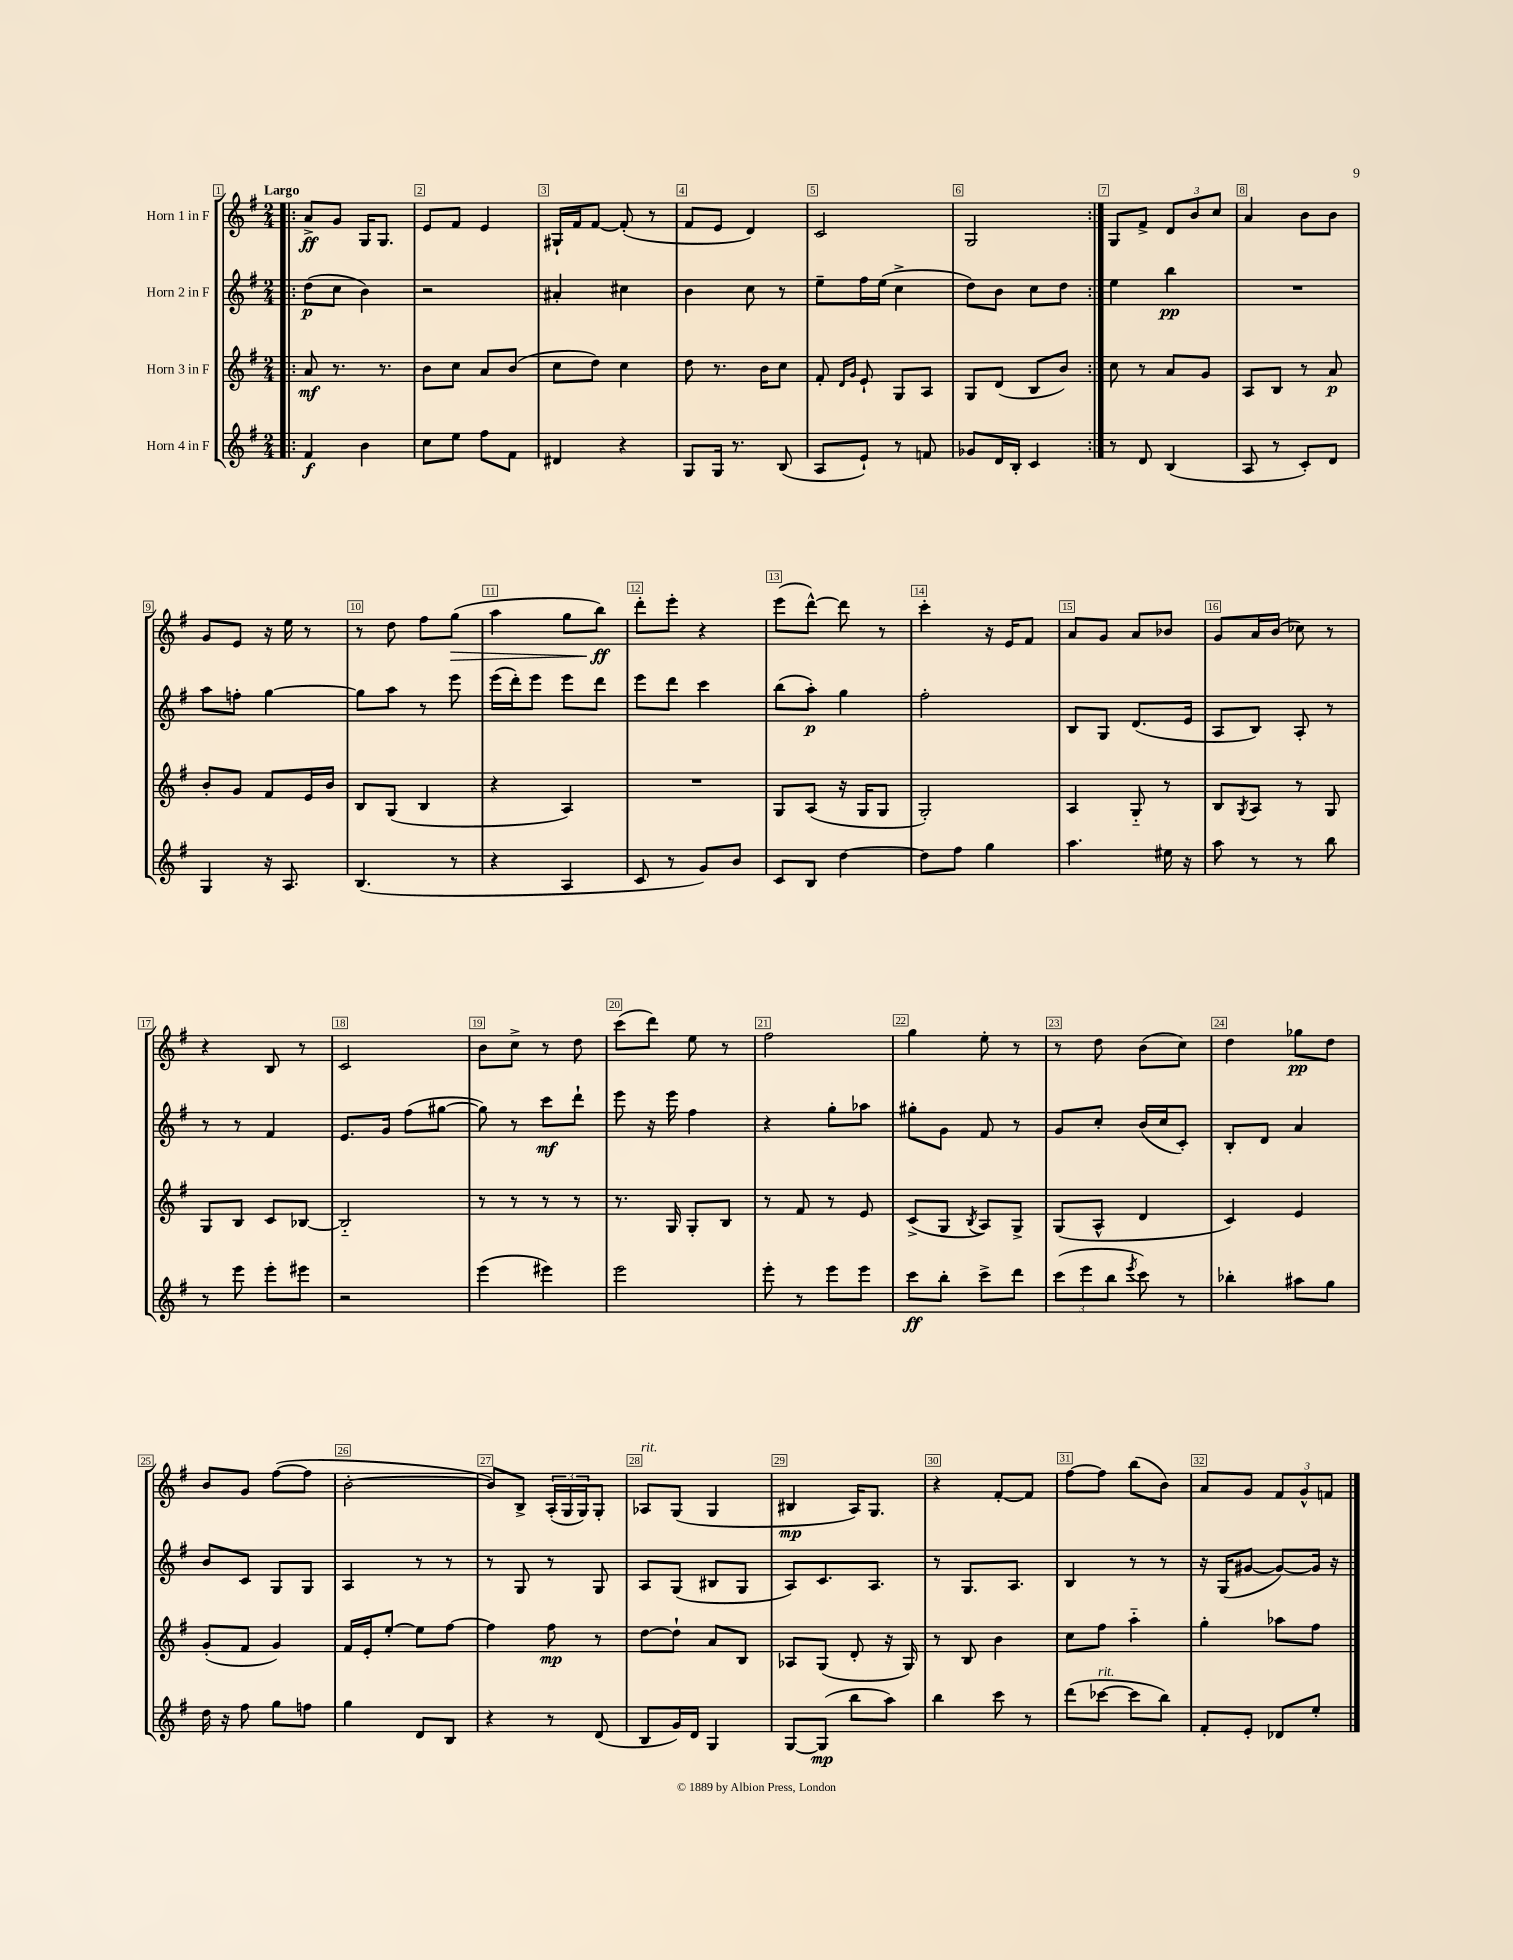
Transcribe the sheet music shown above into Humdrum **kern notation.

**kern	**dynam	**kern	**dynam	**kern	**dynam	**kern	**dynam
*part4	*part4	*part3	*part3	*part2	*part2	*part1	*part1
*staff4	*staff4	*staff3	*staff3	*staff2	*staff2	*staff1	*staff1
*I"Horn 4 in F	*	*I"Horn 3 in F	*	*I"Horn 2 in F	*	*I"Horn 1 in F	*
*clefG2	*	*clefG2	*	*clefG2	*	*clefG2	*
*k[f#]	*	*k[f#]	*	*k[f#]	*	*k[f#]	*
*M2/4	*	*M2/4	*	*M2/4	*	*M2/4	*
=1!|:	=1!|:	=1!|:	=1!|:	=1!|:	=1!|:	=1!|:	=1!|:
!	!	!	!	!	!	!LO:TX:a:B:t=Largo	!
4f#/	f	8a/	mf	(8dd\L	p	8a^/L	ff
.	.	8.r	.	8cc\J	.	8g/J	.
4b\	.	.	.	4b\)	.	16G/KL	.
.	.	8.r	.	.	.	8.G/J	.
=2	=2	=2	=2	=2	=2	=2	=2
8cc\L	.	8b\L	.	2r	.	8e/L	.
8ee\J	.	8cc\J	.	.	.	8f#/J	.
8ff#\L	.	8a/L	.	.	.	4e/	.
8f#\J	.	(8b/J	.	.	.	.	.
=3	=3	=3	=3	=3	=3	=3	=3
4d#X/	.	8cc\L	.	4a#X'/	.	16G#X`/LL	.
.	.	.	.	.	.	16f#/J	.
.	.	8dd\J)	.	.	.	[8f#/J	.
4r	.	4cc\	.	4cc#X\	.	(8f#'/]	.
.	.	.	.	.	.	8r	.
=4	=4	=4	=4	=4	=4	=4	=4
8G/L	.	8dd\	.	4b\	.	8f#/L	.
16G/Jk	.	8.r	.	.	.	8e/J	.
8.r	.	.	.	.	.	.	.
.	.	.	.	8cc\	.	4d/)	.
.	.	16b\KL	.	.	.	.	.
(8B/	.	8cc\J	.	8r	.	.	.
=5	=5	=5	=5	=5	=5	=5	=5
8A/L	.	8f#'/	.	8ee~\L	.	2c/	.
.	.	16qqd/LL	.	.	.	.	.
.	.	16qqg/JJ	.	.	.	.	.
8e`/J)	.	8e`/	.	16ff#\L	.	.	.
.	.	.	.	(16ee\JJ	.	.	.
8r	.	8G/L	.	4cc^\	.	.	.
8fn/	.	8A/J	.	.	.	.	.
=6	=6	=6	=6	=6	=6	=6	=6
8g-X/L	.	8G/L	.	8dd\L)	.	2G/	.
16d/L	.	(8d/J	.	8b\J	.	.	.
16B'/JJ	.	.	.	.	.	.	.
4c/	.	8B/L	.	8cc\L	.	.	.
.	.	8b/J)	.	8dd\J	.	.	.
=7:|!	=7:|!	=7:|!	=7:|!	=7:|!	=7:|!	=7:|!	=7:|!
8r	.	8cc\	.	4ee\	.	8G/L	.
8d/	.	8r	.	.	.	8f#^/J	.
(4B/	.	8a/L	.	4bb\	pp	12d/L	.
.	.	.	.	.	.	12b/	.
.	.	8g/J	.	.	.	.	.
.	.	.	.	.	.	12cc/J	.
=8	=8	=8	=8	=8	=8	=8	=8
8A/	.	8A/L	.	2r	.	4a/	.
8r	.	8B/J	.	.	.	.	.
8c'/L)	.	8r	.	.	.	8b\L	.
8d/J	.	8a/	p	.	.	8b\J	.
!!LO:LB:g=z
=9	=9	=9	=9	=9	=9	=9	=9
4G/	.	8b'/L	.	8aa\L	.	8g/L	.
.	.	8g/J	.	8ffn'\J	.	8e/J	.
16r	.	8f#/L	.	[4gg\	.	16r	.
8.A/	.	.	.	.	.	16ee\	.
.	.	16e/L	.	.	.	8r	.
.	.	16b/JJ	.	.	.	.	.
=10	=10	=10	=10	=10	=10	=10	=10
(4.B/	.	8B/L	.	8gg\L]	.	8r	.
.	.	(8G/J	.	8aa\J	.	8dd\	.
.	.	4B/	.	8r	.	8ff#\L	.
!	!	!	!	!	!	!	!LO:HP:b
8r	.	.	.	8eee\	.	(8gg\J	>
=11	=11	=11	=11	=11	=11	=11	=11
4r	.	4r	.	(16eee\LL	.	4aa\	.
.	.	.	.	16ddd'\J)	.	.	.
.	.	.	.	8eee\J	.	.	.
4A/	.	4A/)	.	8eee\L	.	8gg\L	.
.	.	.	.	8ddd\J	.	8bb\J)	ff
.	.	.	.	.	.	.	]
=12	=12	=12	=12	=12	=12	=12	=12
8c/	.	2r	.	8eee\L	.	8ddd'\L	.
8r	.	.	.	8ddd\J	.	8eee'\J	.
8g/L)	.	.	.	4ccc\	.	4r	.
8b/J	.	.	.	.	.	.	.
=13	=13	=13	=13	=13	=13	=13	=13
8c/L	.	8G/L	.	(8bb\L	.	(8eee\L	.
8B/J	.	(8A/J	.	8aa'\J)	p	[8ddd^^\J)	.
[4dd\	.	16r	.	4gg\	.	8ddd\]	.
.	.	16G/KL	.	.	.	.	.
.	.	8G/J	.	.	.	8r	.
=14	=14	=14	=14	=14	=14	=14	=14
8dd\L]	.	2G'/)	.	2ff#'\	.	4ccc'\	.
8ff#\J	.	.	.	.	.	.	.
4gg\	.	.	.	.	.	16r	.
.	.	.	.	.	.	16e/KL	.
.	.	.	.	.	.	8f#/J	.
=15	=15	=15	=15	=15	=15	=15	=15
4.aa\	.	4A/	.	8B/L	.	8a/L	.
.	.	.	.	8G/J	.	8g/J	.
.	.	8G/	.	(8.d/L	.	8a/L	.
16ee#X\	.	8r	.	.	.	8b-X/J	.
16r	.	.	.	16e/Jk	.	.	.
=16	=16	=16	=16	=16	=16	=16	=16
8aa\	.	8B/L	.	8A/L	.	8g/L	.
.	.	8qG/	.	.	.	.	.
8r	.	8A/J	.	8B/J)	.	16a/L	.
.	.	.	.	.	.	(16b/JJ	.
8r	.	8r	.	8A'/	.	8cc-X\)	.
8bb\	.	8G/	.	8r	.	8r	.
!!LO:LB:g=z
=17	=17	=17	=17	=17	=17	=17	=17
8r	.	8G/L	.	8r	.	4r	.
8eee\	.	8B/J	.	8r	.	.	.
8eee'\L	.	8c/L	.	4f#/	.	8B/	.
8eee#X\J	.	[8B-X/J	.	.	.	8r	.
=18	=18	=18	=18	=18	=18	=18	=18
2r	.	2B-/]	.	8.e/L	.	2c/	.
.	.	.	.	16g/Jk	.	.	.
.	.	.	.	(8ff#\L	.	.	.
.	.	.	.	[8gg#X\J	.	.	.
=19	=19	=19	=19	=19	=19	=19	=19
(4eee\	.	8r	.	8gg#\])	.	8b\L	.
.	.	8r	.	8r	.	8cc^\J	.
4eee#X\)	.	8r	.	8ccc\L	mf	8r	.
.	.	8r	.	8ddd`\J	.	8dd\	.
=20	=20	=20	=20	=20	=20	=20	=20
2eee\	.	8.r	.	8eee\	.	(8ccc\L	.
.	.	.	.	16r	.	8ddd\J)	.
.	.	16G/	.	16eee\	.	.	.
.	.	8G'/L	.	4ff#\	.	8ee\	.
.	.	8B/J	.	.	.	8r	.
=21	=21	=21	=21	=21	=21	=21	=21
8eee'\	.	8r	.	4r	.	2ff#\	.
8r	.	8f#/	.	.	.	.	.
8eee\L	.	8r	.	8gg'\L	.	.	.
8eee\J	.	8e/	.	8aa-X\J	.	.	.
=22	=22	=22	=22	=22	=22	=22	=22
8ccc\L	ff	(8c^/L	.	8gg#X'\L	.	4gg\	.
8bb'\J	.	8G/J	.	8g\J	.	.	.
.	.	8qB/	.	.	.	.	.
8ccc^\L	.	8A/L)	.	8f#/	.	8ee'\	.
8ddd\J	.	8G^/J	.	8r	.	8r	.
=23	=23	=23	=23	=23	=23	=23	=23
(12ccc\L	.	(8G/L	.	8g/L	.	8r	.
12eee\	.	.	.	.	.	.	.
.	.	8A^^/J	.	8cc'/J	.	8dd\	.
12bb\J	.	.	.	.	.	.	.
8qeee/	.	.	.	.	.	.	.
8ccc\)	.	4d/	.	(16b/LL	.	(8b\L	.
.	.	.	.	16cc/J	.	.	.
8r	.	.	.	8c'/J)	.	8cc\J)	.
=24	=24	=24	=24	=24	=24	=24	=24
4bb-X'\	.	4c/)	.	8B'/L	.	4dd\	.
.	.	.	.	8d/J	.	.	.
8aa#X\L	.	4e/	.	4a/	.	8gg-X\L	pp
8gg\J	.	.	.	.	.	8dd\J	.
!!LO:LB:g=z
=25	=25	=25	=25	=25	=25	=25	=25
16dd\	.	(8g'/L	.	8b/L	.	8b/L	.
16r	.	.	.	.	.	.	.
8ff#\	.	8f#/J	.	8c/J	.	8g/J	.
8gg\L	.	4g/)	.	8G/L	.	([8ff#\L	.
8ffn\J	.	.	.	8G/J	.	8ff#\J]	.
=26	=26	=26	=26	=26	=26	=26	=26
4gg\	.	16f#/LL	.	4A/	.	[2b'\	.
.	.	16e'/J	.	.	.	.	.
.	.	[8ee'/J	.	.	.	.	.
8d/L	.	8ee\L]	.	8r	.	.	.
8B/J	.	[8ff#\J	.	8r	.	.	.
=27	=27	=27	=27	=27	=27	=27	=27
4r	.	4ff#\]	.	8r	.	8b/L])	.
.	.	.	.	8G/	.	8B^/J	.
8r	.	8ff#\	mp	8r	.	(24A'/LL	.
.	.	.	.	.	.	24G/	.
.	.	.	.	.	.	24G/J)	.
(8d/	.	8r	.	8G/	.	8G'/J	.
=28	=28	=28	=28	=28	=28	=28	=28
!	!	!	!	!	!	!LO:TX:a:i:t=rit.	!
8B/L	.	[8dd\L	.	8A/L	.	8A-X/L	.
16g/L)	.	8dd`\J]	.	(8G/J	.	(8G/J	.
16d/JJ	.	.	.	.	.	.	.
4G/	.	8a/L	.	8B#X/L	.	4G/	.
.	.	8B/J	.	8G/J	.	.	.
=29	=29	=29	=29	=29	=29	=29	=29
[8G/L	.	8A-X/L	.	8A/L)	.	4B#X/	mp
(8G/J]	mp	(8G/J	.	8.c/	.	.	.
8bb\L	.	8d'/	.	.	.	16A/KL)	.
.	.	.	.	8.A/J	.	8.G/J	.
8aa\J)	.	16r	.	.	.	.	.
.	.	16G/)	.	.	.	.	.
=30	=30	=30	=30	=30	=30	=30	=30
4bb\	.	8r	.	8r	.	4r	.
.	.	8B/	.	8.G/L	.	.	.
8ccc\	.	4b\	.	.	.	[8f#'/L	.
.	.	.	.	8.A/J	.	.	.
8r	.	.	.	.	.	8f#/J]	.
=31	=31	=31	=31	=31	=31	=31	=31
(8ddd\L	.	8cc\L	.	4B/	.	[8ff#\L	.
!LO:TX:a:i:t=rit.	!	!	!	!	!	!	!
[8ccc-X\J	.	8ff#\J	.	.	.	8ff#\J]	.
8ccc-\L]	.	4aa\	.	8r	.	(8bb\L	.
8bb\J)	.	.	.	8r	.	8b\J)	.
=32	=32	=32	=32	=32	=32	=32	=32
8f#'/L	.	4gg'\	.	16r	.	8a/L	.
.	.	.	.	(16G/KL	.	.	.
8e'/J	.	.	.	[8g#X/J	.	8g/J	.
8d-X/L	.	8aa-X\L	.	8g#/L_)	.	12f#/L	.
.	.	.	.	.	.	12g^^/	.
8ee'/J	.	8ff#\J	.	16g#/Jk]	.	.	.
.	.	.	.	.	.	12fn/J	.
.	.	.	.	16r	.	.	.
==	==	==	==	==	==	==	==
*-	*-	*-	*-	*-	*-	*-	*-
